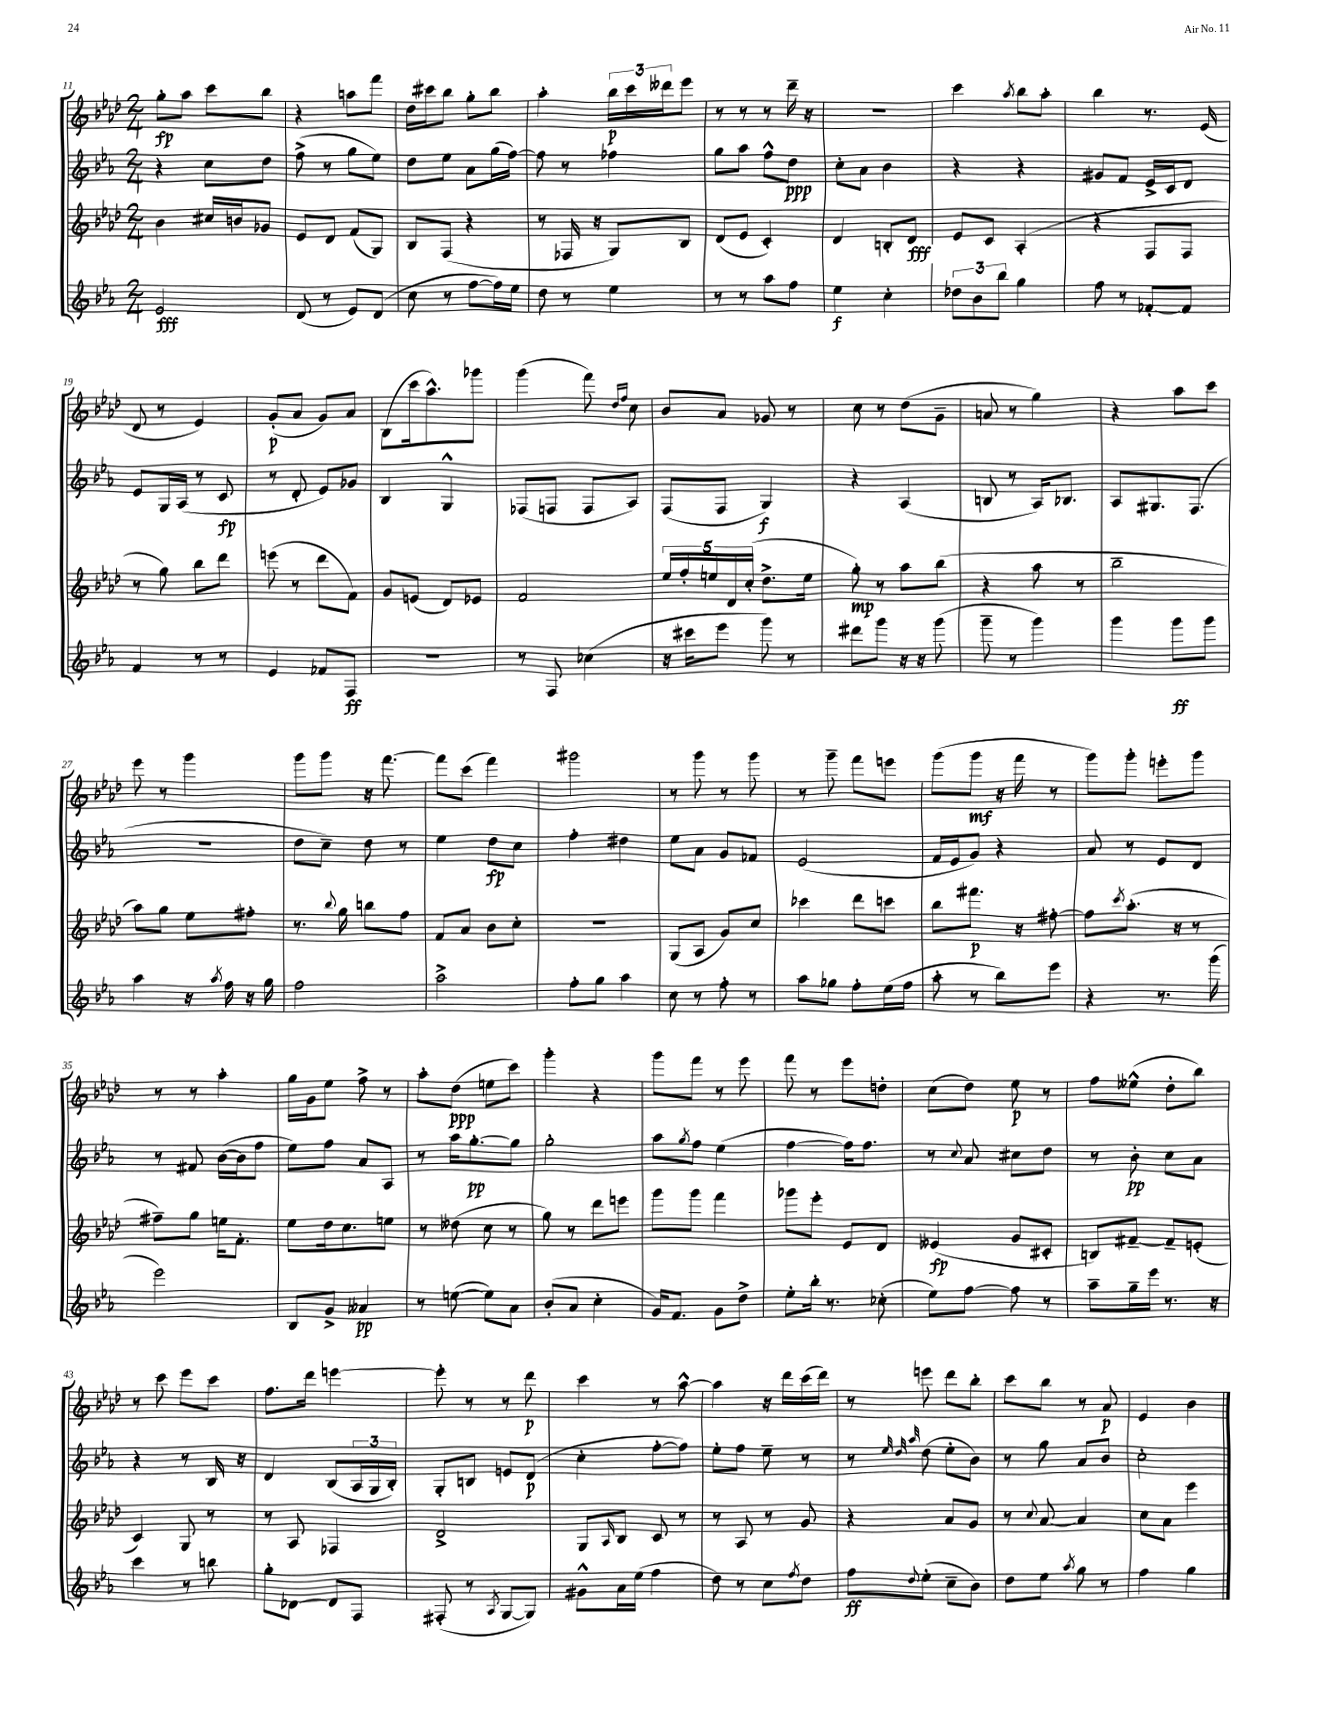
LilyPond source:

<<
\new StaffGroup <<
\new Staff = "s0" {
    \clef treble \key aes \major \numericTimeSignature \time 2/4
    g''8-.\fp aes''8 c'''8 bes''8 |
    r4 a''8 f'''8 |
    des''16 cis'''16 bes''8 g''8-. bes''8 |
    aes''4-. \tuplet 3/2 { bes''16\p c'''16 deses'''16 } ees'''8 |
    r8 r8 r8 des'''16-- r16 |
    r2 |
    c'''4 \acciaccatura { aes''8 } bes''8 aes''8-. |
    bes''4 r8. ees'16( |
    des'8 r8 ees'4) |
    g'8-.\p( aes'8 g'8) aes'8 |
    bes8( c'''16 aes''8.-^) ges'''8 |
    g'''4( f'''8) \grace { des''16 f''16 } c''8 |
    bes'8 aes'8 ges'8 r8 |
    c''8 r8 des''8( g'8-- |
    a'8 r8 g''4) |
    r4 aes''8 c'''8 |
    ees'''8 r8 g'''4 |
    g'''8 g'''8 r16 f'''8.~ |
    f'''8 c'''8( f'''4) |
    gis'''2 |
    r8 g'''8 r8 g'''8 |
    r8 g'''8-- f'''8 e'''8 |
    g'''8( g'''8\mf r16 f'''16 r8 |
    g'''8) g'''8-. e'''8-. g'''8 |
    r8 r8 aes''4-. |
    g''16 g'16 ees''8 f''8-> r8 |
    aes''8-. des''8\ppp( e''8 c'''8) |
    g'''4-. r4 |
    g'''8 f'''8 r8 ees'''8 |
    f'''8 r8 ees'''8 d''8-. |
    c''8( des''8) ees''8\p r8 |
    f''8 eeses''8-^( des''8-. bes''8) |
    r8 c'''8 ees'''8 c'''8 |
    f''8. des'''16 e'''4~ |
    e'''8-. r8 r8 des'''8\p |
    c'''4 r8 aes''8~-^ |
    aes''4 r16 des'''16 c'''16( des'''16) |
    r8 e'''8 des'''8 bes''8-. |
    c'''8 bes''8 r8 aes'8\p |
    ees'4 bes'4 \bar "|." |
}
\new Staff = "s1" {
    \clef treble \key ees \major \numericTimeSignature \time 2/4
    r4 c''8 d''8 |
    f''8->( r8 g''8 ees''8) |
    d''8 ees''8 aes'8 g''16( f''16~) |
    f''8 r8 fes''4 |
    g''8 aes''8 f''8-^ d''8\ppp |
    c''8-. aes'8 bes'4 |
    r4 r4 |
    gis'8 f'8 ees'16-> c'16 d'8 |
    ees'8 g16 aes16( r8 c'8\fp |
    r8 d'8-. ees'8) ges'8 |
    bes4 g4-^ |
    fes8( f8 f8 aes8) |
    f8( f8 g4\f) |
    r4 aes4( |
    b8 r8 aes16) bes8. |
    aes8 gis8. f8.( |
    r2 |
    d''8 c''8--) d''8 r8 |
    ees''4 d''8\fp c''8 |
    f''4-. dis''4 |
    ees''8 aes'8 g'8 fes'8 |
    ees'2( |
    f'16 ees'16 g'8) r4 |
    aes'8 r8 ees'8 d'8 |
    r8 fis'8 bes'16~( bes'16 f''8 |
    ees''8) f''8 aes'8 aes8 |
    r8 aes''16 g''8.~-.\pp g''8 |
    g''2-. |
    aes''8 \acciaccatura { g''8 } f''8 ees''4( |
    f''4~ f''16) f''8. |
    r8 \appoggiatura { c''8 } aes'8 cis''8 d''8 |
    r8 bes'8-.\pp c''8 aes'8 |
    r4 r8 bes16 r16 |
    d'4 bes8( \tuplet 3/2 { aes16 g16 bes16-.) } |
    g8-. b8 e'8 d'8\p( |
    c''4-. f''8~-. f''8) |
    ees''8-. f''8 ees''8-- r8 |
    r8 \grace { ees''32 d''32 aes''32 } d''8( ees''8-. bes'8) |
    r8 g''8 aes'8 bes'8 |
    c''2-. \bar "|." |
}
\new Staff = "s2" {
    \clef treble \key aes \major \numericTimeSignature \time 2/4
    bes'4 cis''16 b'16 ges'8 |
    ees'8 des'8 f'8( g8) |
    bes8 f8( r4 |
    r8 fes16 r16 g8) bes8 |
    des'8( ees'8 c'4-.) |
    des'4 b8-. des'8\fff |
    ees'8 c'8 aes4-.( |
    r4 f8 f8 |
    r8 g''8) bes''8 des'''8 |
    e'''8( r8 des'''8 f'8) |
    g'8 e'8( des'8) ees'8 |
    f'2 |
    \tuplet 5/4 { ees''16 f''16-. e''16 des'16 c''16-.( } des''8.-> e''16 |
    g''8-.\mp) r8 aes''8 bes''8( |
    r4 aes''8 r8 |
    bes''2-- |
    aes''8) g''8 ees''8 fis''8-. |
    r8. \appoggiatura { bes''8 } g''16 b''8 f''8 |
    f'8 aes'8 bes'8 c''8-. |
    R2 |
    g8( aes8 g'8) c''8 |
    ces'''4 des'''8 c'''8 |
    bes''8 fis'''8.\p r16 fis''8~-. |
    fis''8 \acciaccatura { c'''8 } aes''8.-.( r16 r8 |
    fis''8--) g''8 e''16 f'8.-. |
    ees''8 des''16 c''8. e''8 |
    r8 deses''8( c''8 r8 |
    g''8) r8 des'''8 e'''8 |
    g'''8 g'''8 f'''4 |
    ges'''8 ees'''8-. ees'8 des'8 |
    eeses'4\fp( g'8 cis'8-. |
    b8) fis'8~-- fis'8-- e'8-.( |
    c'4) g8 r8 |
    r8 aes8 fes4 |
    des'2-> |
    g8 \grace { aes16 } bes8 c'8 r8 |
    r8 aes8 r8 g'8 |
    r4 aes'8 g'8 |
    r8 \appoggiatura { c''8 } aes'8~ aes'4 |
    c''8 aes'8 ees'''4 \bar "|." |
}
\new Staff = "s3" {
    \clef treble \key ees \major \numericTimeSignature \time 2/4
    ees'2\fff |
    d'8( r8 ees'8) d'8( |
    c''8 r8 f''8~ f''16) ees''16 |
    d''8 r8 ees''4 |
    r8 r8 aes''8 f''8 |
    ees''4\f c''4-. |
    \tuplet 3/2 { des''8 bes'8 bes''8 } g''4 |
    f''8 r8 fes'8~-. fes'8 |
    f'4 r8 r8 |
    ees'4 fes'8 f8\ff |
    R2 |
    r8 f8 ces''4( |
    r16 cis'''16 ees'''8 g'''8) r8 |
    dis'''8 g'''8 r16 r16 g'''8( |
    g'''8-- r8 g'''4) |
    g'''4 g'''8\ff g'''8 |
    aes''4 r16 \acciaccatura { aes''8 } f''16 r16 g''16 |
    f''2 |
    aes''2-> |
    f''8-. g''8 aes''4 |
    c''8 r8 f''8-. r8 |
    aes''8 ges''8 f''8-. ees''16( f''16 |
    aes''8-. r8 bes''8) ees'''8 |
    r4 r8. g'''16( |
    ees'''2) |
    bes8 g'8-> aeses'4\pp |
    r8 e''8~( e''8) aes'8 |
    bes'8-.( aes'8 c''4-. |
    g'16) f'8. g'8 d''8-> |
    ees''8-. bes''16-. r8. ces''8-.( |
    ees''8) f''8~ f''8 r8 |
    aes''8-- g''16-- ees'''16 r8. r16 |
    c'''4 r8 b''8 |
    g''8-. des'8~ des'8 f8 |
    fis8-.( r8 \acciaccatura { aes8 } g8~ g8) |
    gis'8-^ aes'16 ees''16( f''4 |
    d''8) r8 c''8 \acciaccatura { f''8 } d''8 |
    f''8\ff \appoggiatura { d''8 } ees''8-.( c''8-- bes'8) |
    d''8 ees''8 \acciaccatura { aes''8 } g''8 r8 |
    f''4 g''4 \bar "|." |
}
>>
>>
\layout { \context { \Score currentBarNumber = #11 } }
